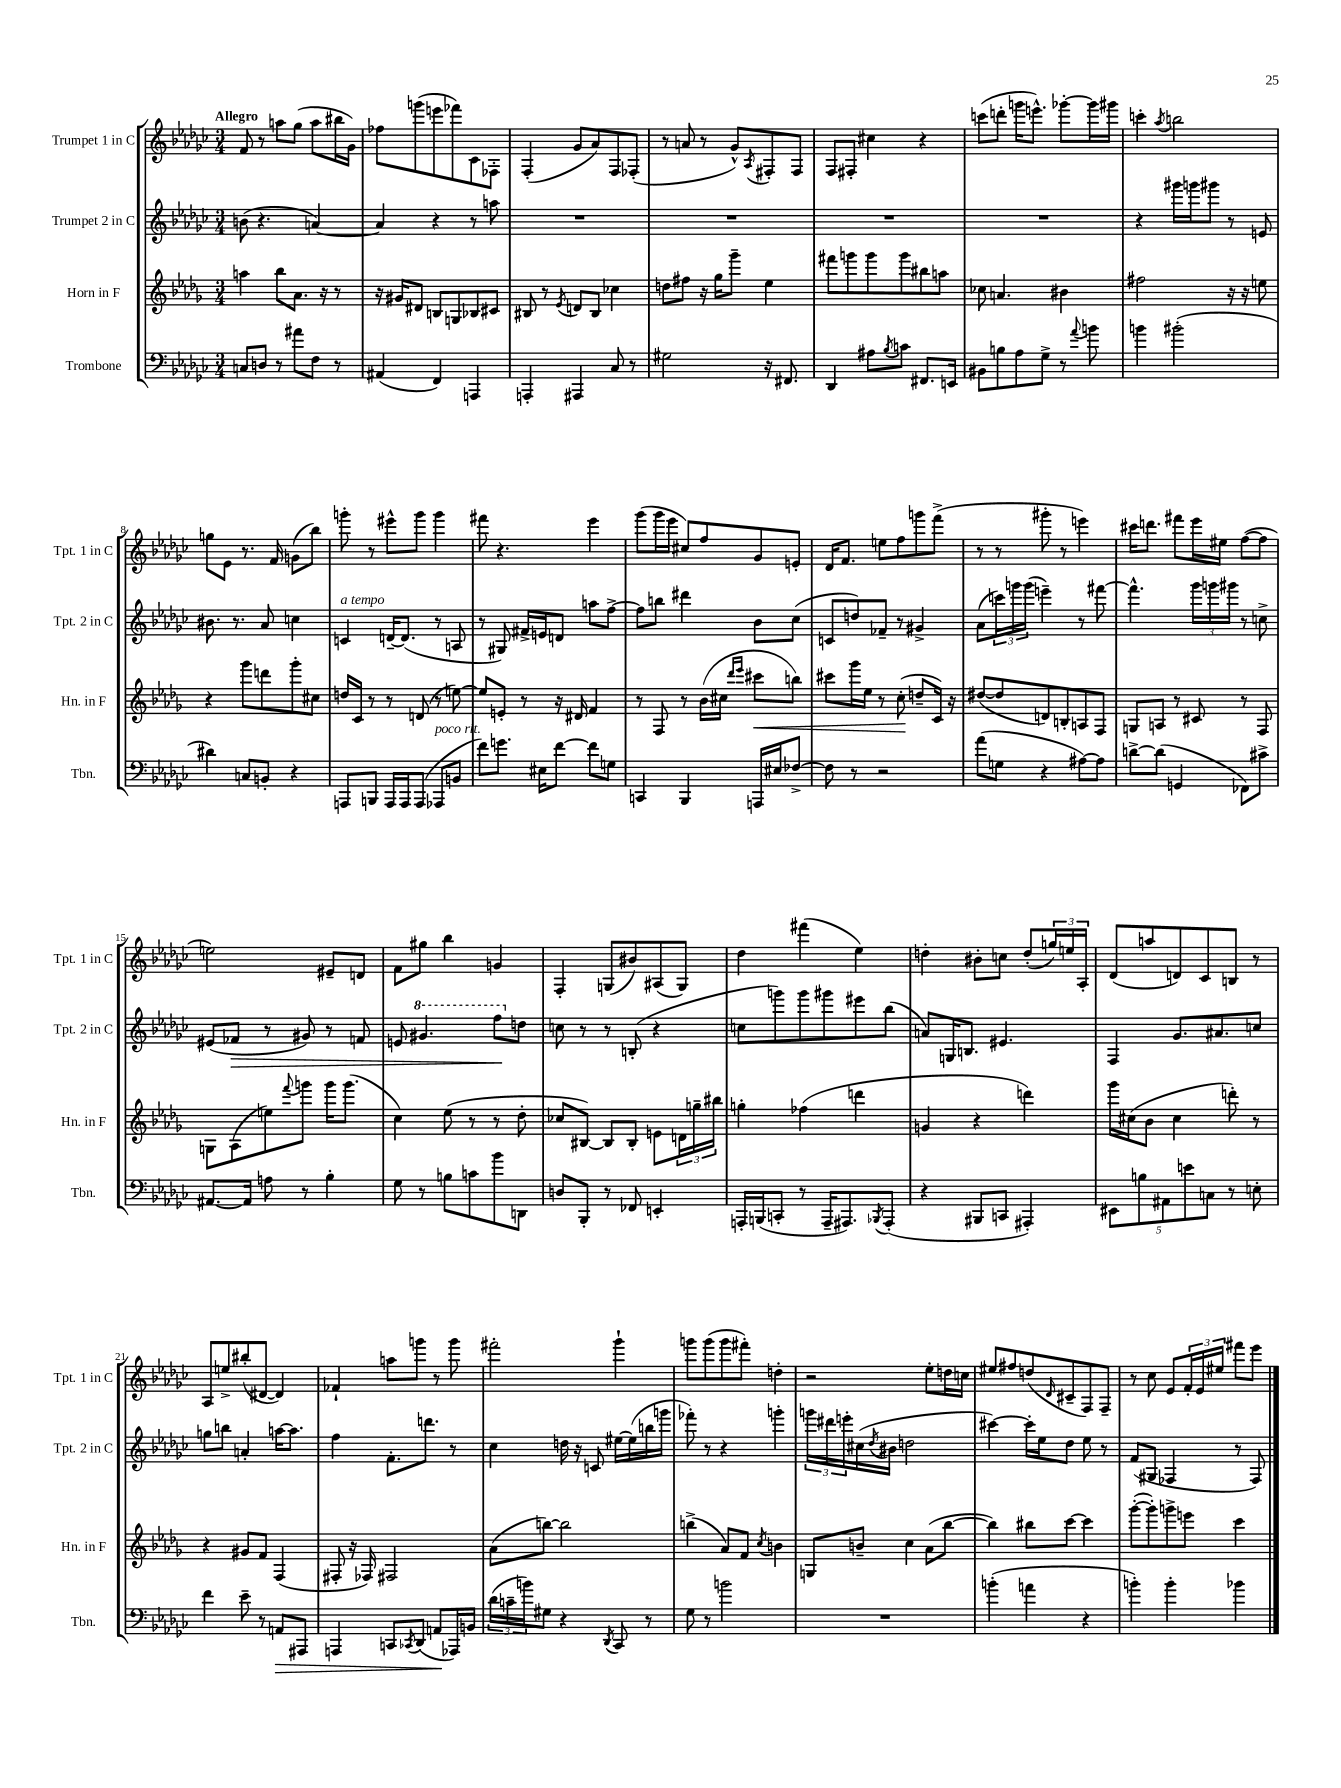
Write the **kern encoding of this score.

**kern	**dynam	**kern	**dynam	**kern	**dynam	**kern
*part4	*part4	*part3	*part3	*part2	*part2	*part1
*staff4	*staff4	*staff3	*staff3	*staff2	*staff2	*staff1
*I"Trombone	*	*I"Horn in F	*	*I"Trumpet 2 in C	*	*I"Trumpet 1 in C
*I'Tbn.	*	*I'Hn. in F	*	*I'Tpt. 2 in C	*	*I'Tpt. 1 in C
*clefF4	*	*clefG2	*	*clefG2	*	*clefG2
*k[b-e-a-d-g-c-]	*	*k[b-e-a-d-g-]	*	*k[b-e-a-d-g-c-]	*	*k[b-e-a-d-g-c-]
*M3/4	*	*M3/4	*	*M3/4	*	*M3/4
=1	=1	=1	=1	=1	=1	=1
!	!	!	!	!	!	!LO:TX:a:B:t=Allegro
8Cn/L	.	4aan\	.	(8bn\	.	8f/
8Dn/J	.	.	.	4.r	.	8r
8r	.	8bb-\L	.	.	.	8aan\L
8a#X\L	.	8.a-\J	.	.	.	(8gg-\J
8F\J	.	.	.	[4an/)	.	8aa\L
.	.	16r	.	.	.	.
8r	.	8r	.	.	.	16bb#X\L
.	.	.	.	.	.	16g-\JJ)
=2	=2	=2	=2	=2	=2	=2
(4AA#X/	.	16r	.	4a/]	.	8ff-X\L
.	.	16g#X/KL	.	.	.	.
.	.	8d#X/J	.	.	.	(8gggn\
4FF/)	.	8Bn/L	.	4r	.	8eeen\
.	.	8Gn/	.	.	.	8fff-X\)
4AAAn/	.	8B-X/	.	8r	.	8c-\
.	.	8c#X/J	.	8aan\	.	8F-X'\J
=3	=3	=3	=3	=3	=3	=3
4AAAn'/	.	8B#X/	.	2.r	.	(4F'/
.	.	8r	.	.	.	.
.	.	8qe-/	.	.	.	.
4AAA#X/	.	8dn/L	.	.	.	8g-/L
.	.	8B#/J	.	.	.	8a-/)
8C-/	.	4cc-X\	.	.	.	8F/
8r	.	.	.	.	.	(8F-X'/J
=4	=4	=4	=4	=4	=4	=4
2G#X\	.	8ddn\L	.	2.r	.	8r
.	.	8ff#X\J	.	.	.	8an/
.	.	16r	.	.	.	8r
.	.	16gg-\KL	.	.	.	.
.	.	8ggg-~\J	.	.	.	8g-^^/L)
.	.	.	.	.	.	8qA-/
16r	.	4ee-\	.	.	.	8F#X'/
8.FF#X/	.	.	.	.	.	.
.	.	.	.	.	.	8F#/J
=5	=5	=5	=5	=5	=5	=5
4DD-/	.	8fff#X\L	.	2.r	.	8F/L
.	.	8gggn\	.	.	.	8F#X'/J
8A#X\L	.	8ggg\	.	.	.	4cc#X\
8qB-/	.	.	.	.	.	.
8cn\J	.	8ggg\	.	.	.	.
8.FF#X/L	.	8bb#X\	.	.	.	4r
.	.	8aan\J	.	.	.	.
16EEn/Jk	.	.	.	.	.	.
=6	=6	=6	=6	=6	=6	=6
8BB#X\L	.	8cc-X\	.	2.r	.	(8cccn\L
8Bn\	.	4.an/	.	.	.	8dddn'\J
8A-\	.	.	.	.	.	16gggn\KL
.	.	.	.	.	.	8.eeen^^\J)
8G-^\J	.	.	.	.	.	.
8r	.	4b#X\	.	.	.	[8ggg-X'\L
8qqa-/	.	.	.	.	.	.
8bn\	.	.	.	.	.	16ggg-\L]
.	.	.	.	.	.	16ggg#X\JJ
=7	=7	=7	=7	=7	=7	=7
4bn\	.	2ff#X\	.	4r	.	4cccn'\
.	.	.	.	.	.	8qaa-/
(2b#X'\	.	.	.	16ggg#X\LL	.	2bbn\
.	.	.	.	16gggn\J	.	.
.	.	.	.	8ggg#X\J	.	.
.	.	16r	.	8r	.	.
.	.	16r	.	.	.	.
.	.	8een\	.	8en/	.	.
!!LO:LB:g=z
=8	=8	=8	=8	=8	=8	=8
4d#X\)	.	4r	.	8.b#X\	.	8ggn\L
.	.	.	.	.	.	8e-\J
.	.	.	.	8.r	.	.
8Cn/L	.	8ggg-\L	.	.	.	8.r
8BBn'/J	.	8dddn\	.	8a-/	.	.
.	.	.	.	.	.	16f/
4r	.	8ggg-'\	.	4ccn\	.	(8gn\L
.	.	8cc#X\J	.	.	.	8bb-\J)
=9	=9	=9	=9	=9	=9	=9
!	!	!	!	!LO:TX:a:i:t=a tempo	!	!
8AAAn/L	.	16ddn/LL	.	4cn/	.	8gggn'\
.	.	16c/JJ	.	.	.	.
8BBBn/J	.	8r	.	.	.	8r
16AAA/LL	.	8r	.	[16dn~/KL	.	8eee#X^^\L
16AAA/J	.	.	.	(8.d/J]	.	.
(8AAA/J	.	(8dn/	.	.	.	8ggg\J
!LO:TX:a:i:t=poco rit.	!	!	!	!	!	!
8AAA-X/L	.	8r	.	8r	.	4ggg\
8BBn/J	.	[8een\)	.	8An/	.	.
=10	=10	=10	=10	=10	=10	=10
8f\L)	.	8ee/L]	.	8r	.	8fff#X\
8.gn\J	.	8en'/J	.	8G#X/)	.	4.r
.	.	8r	.	16f#X^/LL	.	.
16E#X\KL	.	.	.	16en/J	.	.
[8f\J	.	16r	.	8dn/J	.	.
.	.	16d#X/	.	.	.	.
8f\L]	.	4f/	.	8aan\L	.	4eee-\
8Gn\J	.	.	.	[8ff^\J	.	.
=11	=11	=11	=11	=11	=11	=11
4CCn/	.	8r	.	8ff\L]	.	(8ggg-\L
.	.	8F/	.	8bbn\J	.	16ggg-\L
.	.	.	.	.	.	16eee-\JJ
4BBB-/	.	8r	.	4ddd#X\	.	8cc#X/L)
.	.	(16b-\LL	.	.	.	8ff/
.	.	16cc#X\JJ	.	.	.	.
.	.	16qqddd-/LL	.	.	.	.
.	.	16qqeee-/JJ	.	.	.	.
!	!	!	!LO:HP:b	!	!	!
16AAAn/LL	.	8ccc#X\L	<	8b-\L	.	8g-/
16E#X/J	.	.	.	.	.	.
[8F-X^/J	.	8bbn\J)	.	(8cc-\J	.	8en'/J
=12	=12	=12	=12	=12	=12	=12
8F-\]	.	8ccc#X\L	.	8cn/L	.	16d-/KL
.	.	.	.	.	.	8.f/J
8r	.	16ggg-\L	.	8ddn/)	.	.
.	.	16ee-\JJ	.	.	.	.
2r	.	8r	.	8f-X~/J	.	8een\L
.	.	(8cc'\	.	8r	.	8ff\
.	.	8ddn~/L	[	4g#X^/	.	8gggn\
.	.	16c/Jk)	.	.	.	(8fff^\J
.	.	16r	.	.	.	.
=13	=13	=13	=13	=13	=13	=13
(8a-\L	.	([8dd#X/L	.	(8a-\L	.	8r
8Gn\J	.	8dd#/]	.	24cccn\L)	.	8r
.	.	.	.	24gggn\	.	.
.	.	.	.	(24ggg\JJ	.	.
4r	.	8dn/)	.	4eeen~\)	.	8ggg#X'\
.	.	8Bn'/	.	.	.	8r
[8A#X\L)	.	8An/	.	8r	.	4eeen\)
8A#\J]	.	8F/J	.	[8fff#X\	.	.
=14	=14	=14	=14	=14	=14	=14
[8dn^\L	.	8Gn/L	.	4.fff#^^\]	.	16ccc#X\KL
.	.	.	.	.	.	8.dddn\J
(8d\J]	.	8An/J	.	.	.	.
4GGn/	.	8r	.	.	.	8fff#X\L
.	.	8c#X/	.	24ggg-\LL	.	16eee-\L
.	.	.	.	24gggn\	.	.
.	.	.	.	.	.	16ee#X\JJ
.	.	.	.	24ggg#X\JJ	.	.
8FF-X\L)	.	8r	.	8r	.	([8ff\L
8c#X^\J	.	8F/	.	8ccn^\	.	8ff\J]
!!LO:LB:g=z
=15	=15	=15	=15	=15	=15	=15
[8.AA#X/L	.	8Gn\L	.	(8e#X/L	.	2een\)
!	!	!	!	!	!LO:HP:b	!
.	.	(8A-\	.	8f-X/J	>	.
16AA#/Jk]	.	.	.	.	.	.
8An\	.	8een\)	.	8r	.	.
.	.	8qqfff/	.	.	.	.
8r	.	8gggn\J	.	8g#X/)	.	.
4B-'\	.	16ggg\KL	.	8r	.	8e#X~/L
.	.	(8.ggg\J	.	.	.	.
.	.	.	.	8fn/	.	8dn/J
=16	=16	=16	=16	=16	=16	=16
8G-\	.	4cc\)	.	8en/	.	8f\L
*	*	*	*	*8va	*	*
8r	.	.	.	4.gg#X/	.	8gg#X\J
8Bn\L	.	(8ee-\	.	.	.	4bb-\
8cn\	.	8r	.	.	.	.
8b-\	.	8r	.	8fff\L	.	4gn/
*	*	*	*	*X8va	*	*
8DDn\J	.	8dd-'\	.	8ddn\J	]	.
=17	=17	=17	=17	=17	=17	=17
8Dn/L	.	8cc-X/L	.	8ccn\	.	4F'/
8BBB-'/J	.	[8B#X/J)	.	8r	.	.
8r	.	8B#/L]	.	8r	.	(8Gn/L
8FF-X/	.	8B#'/J	.	(8Bn'/	.	8b#X/)
4EEn'/	.	8en\L	.	4r	.	(8A#X/
.	.	24dn\L	.	.	.	8G/J)
.	.	24ggn~\	.	.	.	.
.	.	24bb#X\JJ	.	.	.	.
=18	=18	=18	=18	=18	=18	=18
16AAAn'/LL	.	4ggn'\	.	8ccn\L	.	4dd-\
(16BBBn/J	.	.	.	.	.	.
8CCn'/J	.	.	.	8gggn\)	.	.
8r	.	(4ff-X\	.	8ggg\	.	(4fff#X\
16AAA~/KL	.	.	.	8ggg#X\	.	.
8.AAA#X/)	.	.	.	.	.	.
.	.	4dddn\	.	8eee#X\	.	4ee-\)
8qBBB-X/	.	.	.	.	.	.
(8AAA#'/J	.	.	.	(8bb-\J	.	.
=19	=19	=19	=19	=19	=19	=19
4r	.	4gn/	.	8an/L)	.	4ddn'\
.	.	.	.	16Gn/K	.	.
.	.	.	.	8.Bn/J	.	.
8BBB#X/L	.	4r	.	.	.	8b#X'\L
8CCn/J	.	.	.	4.e#X/	.	8ccn\J
4AAA#X'/)	.	4dddn\)	.	.	.	(8dd'/L
.	.	.	.	.	.	24ggn/L)
.	.	.	.	.	.	24een/
.	.	.	.	.	.	24A-'/JJ
=20	=20	=20	=20	=20	=20	=20
10EE#X\L	.	16ggg-\LL	.	4F/	.	(8d-/L
.	.	(16cc#X\J	.	.	.	.
10Bn\	.	.	.	.	.	.
.	.	8b-\J	.	.	.	8aan/
10AA#X\	.	.	.	.	.	.
.	.	4cc#\	.	8.g-/L	.	8dn/)
10en\	.	.	.	.	.	.
.	.	.	.	.	.	8c-/
10Cn\J	.	.	.	.	.	.
.	.	.	.	8.a#X/	.	.
8r	.	8dddn'\)	.	.	.	8Bn/J
8En'\	.	8r	.	8ccn/J	.	8r
!!LO:LB:g=z
=21	=21	=21	=21	=21	=21	=21
4f\	.	4r	.	8ggn\L	.	8A-/L
.	.	.	.	8bbn\J	.	8een^/
8e-~\	.	8g#X/L	.	4an'/	.	(8bb#X'/
8r	.	8f/J	.	.	.	[8d#X/J
!	!LO:HP:b	!	!	!	!	!
8AAn/L	>	(4F/	.	[16aan\KL	.	4d#/])
.	.	.	.	8.aa\J]	.	.
8AAA#X/J	.	.	.	.	.	.
=22	=22	=22	=22	=22	=22	=22
4AAAn/	.	8F#X'/	.	4ff\	.	4f-X`/
.	.	16r	.	.	.	.
.	.	16F-X/)	.	.	.	.
8CCn/L	.	2F#X/	.	8.f'\L	.	8aan\L
8qCC-X/	.	.	.	.	.	.
(8DD-/J	.	.	.	.	.	8gggn\J
.	.	.	.	8.dddn\J	.	.
8AAn/L	.	.	.	.	.	8r
16AAA-X/L)	]	.	.	8r	.	8ggg\
16BBn/JJ	.	.	.	.	.	.
=23	=23	=23	=23	=23	=23	=23
(24d-\LL	.	(8a-\L	.	4cc-\	.	2fff#X'\
24cn~\	.	.	.	.	.	.
24bn\J)	.	.	.	.	.	.
8G#X\J	.	[8bbn\J)	.	.	.	.
4r	.	2bb\]	.	16ddn\	.	.
.	.	.	.	16r	.	.
.	.	.	.	8cn/	.	.
8qDD-/	.	.	.	.	.	.
8CC-/	.	.	.	[16ee#X\LL	.	4ggg-`\
.	.	.	.	(16ee#\]	.	.
8r	.	.	.	16bbn\	.	.
.	.	.	.	16gggn\JJ	.	.
=24	=24	=24	=24	=24	=24	=24
8G-\	.	(4bbn^\	.	8fff-X'\)	.	8gggn\L
8r	.	.	.	8r	.	(8ggg\
2bn\	.	8a-/L)	.	4r	.	8ggg\
.	.	8f/J	.	.	.	8fff#X'\J)
.	.	8qcc/	.	.	.	.
.	.	4bn\	.	4gggn'\	.	4ddn'\
=25	=25	=25	=25	=25	=25	=25
2.r	.	8Gn/L	.	24gggn\LL	.	2r
.	.	.	.	24ddd#X\	.	.
.	.	.	.	24eeen'\	.	.
.	.	8bn~/J	.	(16cc#X\	.	.
.	.	.	.	8qdd-/	.	.
.	.	.	.	16b#X\JJ	.	.
.	.	4cc\	.	2ddn\	.	.
.	.	(8a-\L	.	.	.	8ee-'\L
.	.	[8bb-\J	.	.	.	16ddn\L
.	.	.	.	.	.	16ccn\JJ
=26	=26	=26	=26	=26	=26	=26
(4bn'\	.	4bb-\])	.	[4ccc#X\)	.	8ee#X/L
.	.	.	.	.	.	8ff#X/
4an\	.	8bb#X\L	.	16ccc#'\LL]	.	(8ddn/
.	.	.	.	16ee-\J	.	.
.	.	.	.	.	.	16qqd-/
.	.	[8ccc\J	.	8dd-\J	.	8c#X~/
4r	.	4ccc\]	.	8ee-\	.	8F/)
.	.	.	.	8r	.	8F~/J
=27	=27	=27	=27	=27	=27	=27
4bn'\)	.	([8ggg-'\L	.	(8f/L	.	8r
.	.	8ggg-'\])	.	8G#X/J	.	8cc-\
4b'\	.	8gggn^\	.	4F-X/	.	8e-/L
.	.	8eeen\J	.	.	.	24f'/L
.	.	.	.	.	.	24e-/
.	.	.	.	.	.	24ee#X/JJ
4b-X\	.	4ccc\	.	8r	.	8fff#X\L
.	.	.	.	8F-/)	.	8eee-\J
==	==	==	==	==	==	==
*-	*-	*-	*-	*-	*-	*-
